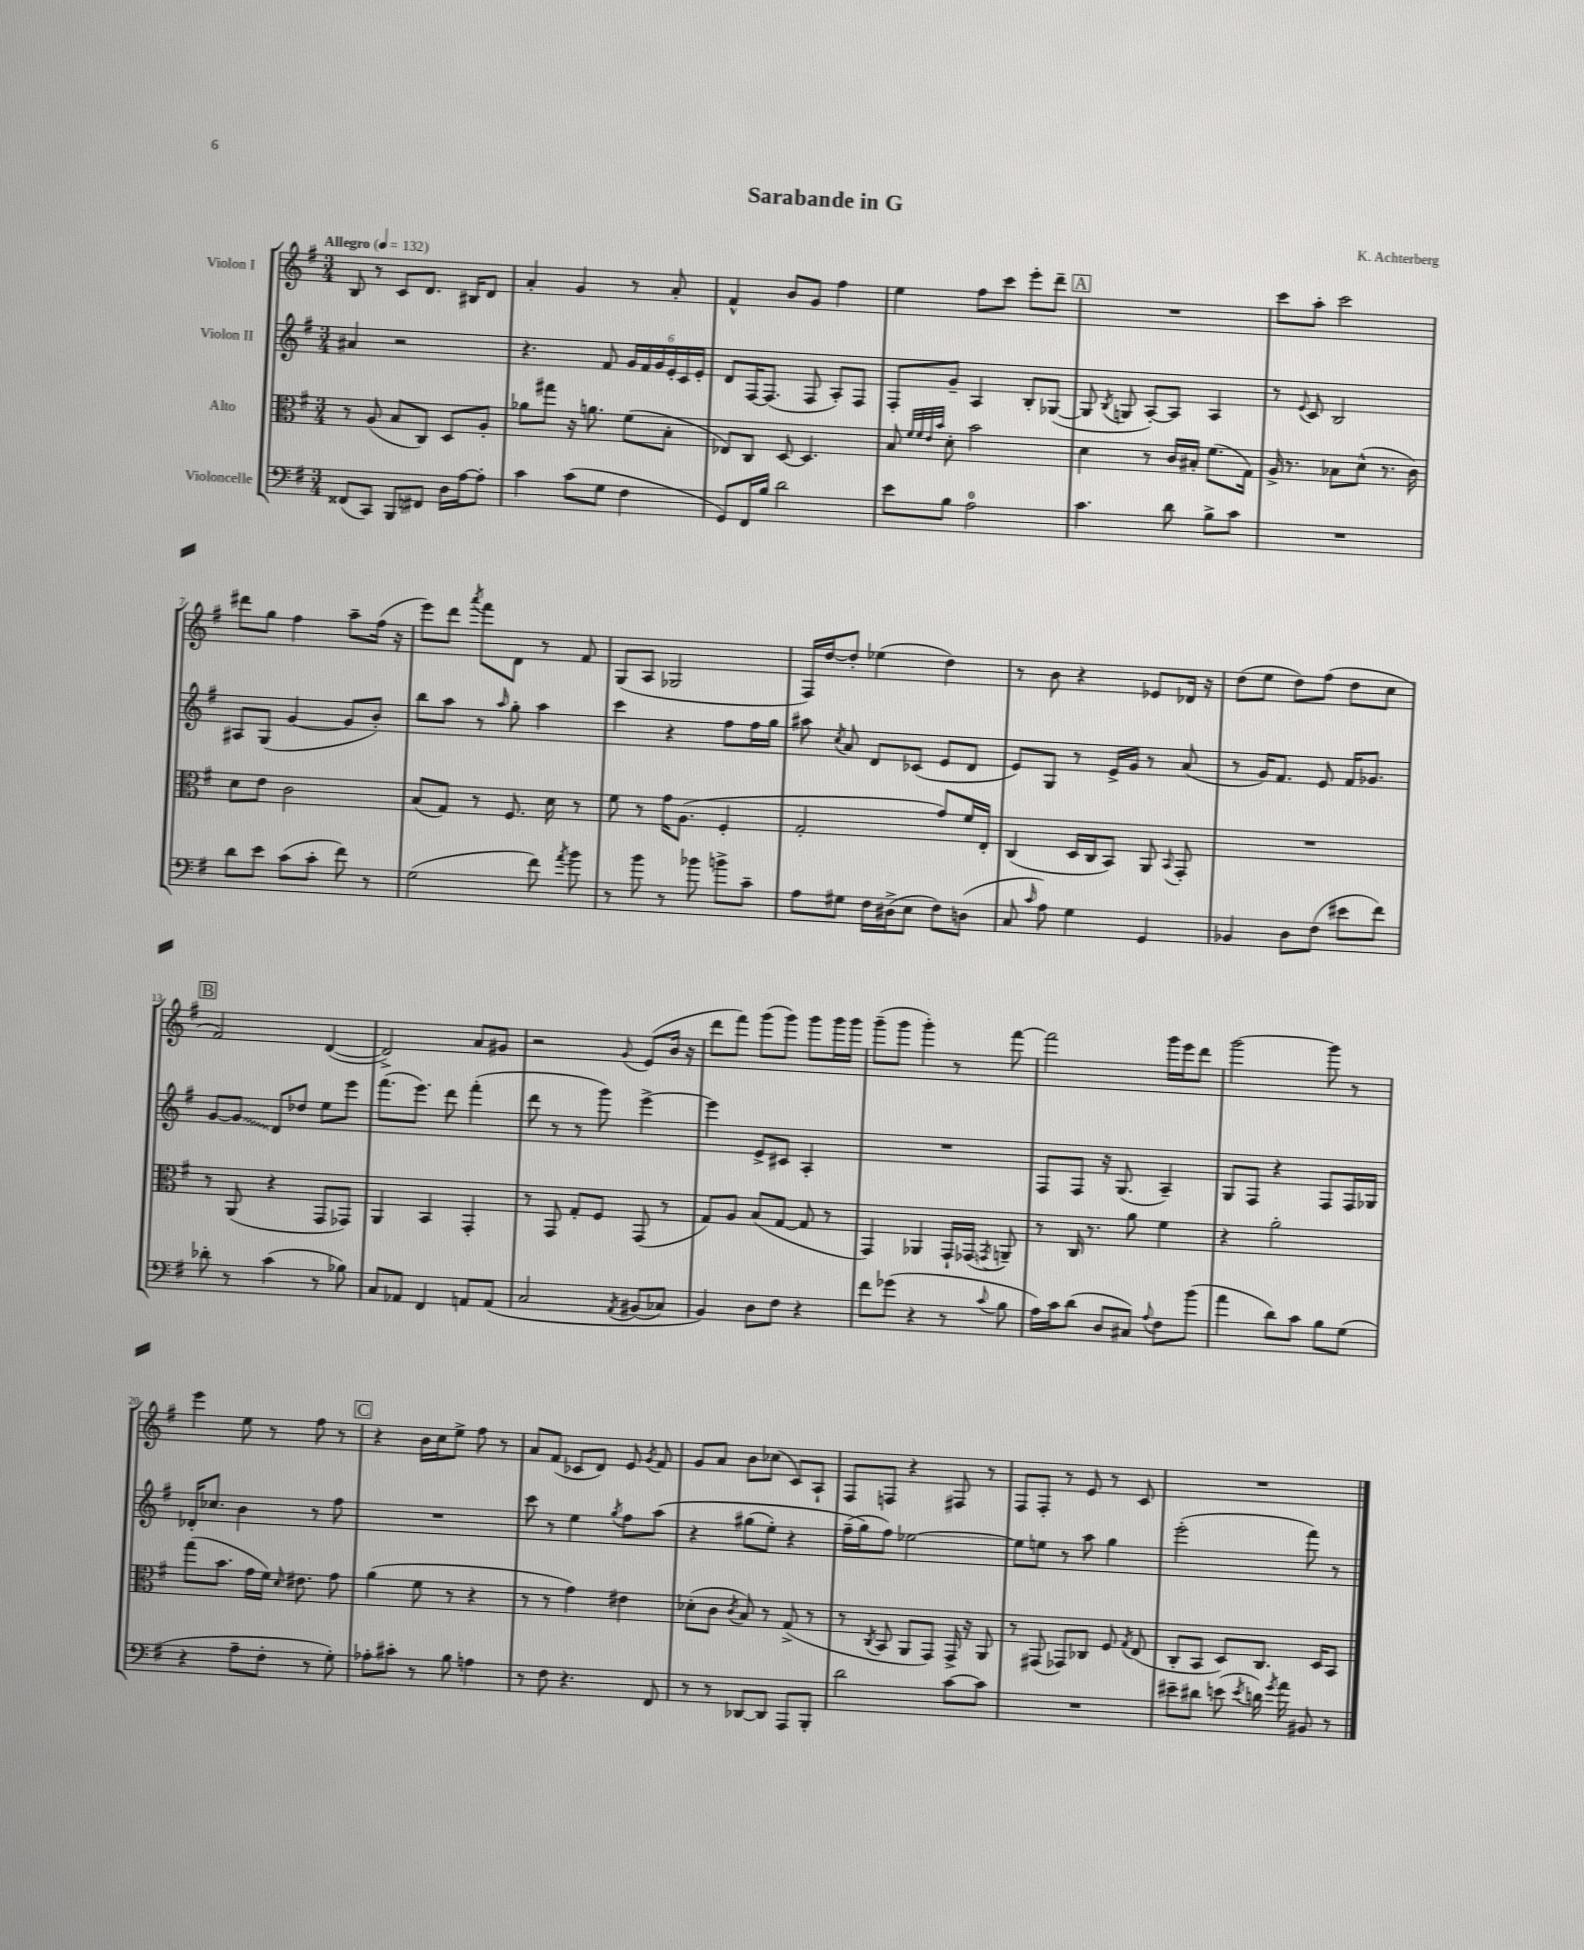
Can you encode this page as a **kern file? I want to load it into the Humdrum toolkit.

**kern	**kern	**kern	**kern
*staff4	*staff3	*staff2	*staff1
*clefF4	*clefC3	*clefG2	*clefG2
*k[f#]	*k[f#]	*k[f#]	*k[f#]
*M3/4	*M3/4	*M3/4	*M3/4
*MM132	*MM132	*MM132	*MM132
(8FF##/L	8r	4a#/	8B/
8CC/J)	(8A/	.	8r
8BBB/L	8B/L	2r	8c/L
8FF#/J	8C/J)	.	8.d/J
16D\LL	8D/L	.	.
[16A\J	.	.	16B#/LK
8A'\]J	8A'/J	.	8d/J
=	=	=	=
4c\	8a-\L	4.r	4a'/
.	8gg#\J	.	.
(8c\L	16r	.	4g/
.	8.a\	.	.
8G\J	.	8f#/	.
4F#\	(8f#\L	24g/LL	8r
.	.	24f#/	.
.	.	24g/	.
.	8B'\J	24e'/	8a'/
.	.	24c/	.
.	.	24e'/JJ	.
=	=	=	=
8GG/L)	8E-/L)	8d/L	4f#^^/
16FF#/L	8C/J	[16F#/K	.
16B/JJ	.	(8.F#/]J	.
2d\	[8D/	.	8b/L
.	4.D/]	8F#/	8g/J
.	.	8A'/L)	4ff#\
.	.	8F#/J	.
=	=	=	=
8e\L	8B/	8F#'/L	4ee\
.	32qqf#/LLL	.	.
.	32qqf#/	.	.
.	32qqe/	.	.
.	32qqb/JJJ	.	.
8B\J	8d'\	8g~/J	.
2A\	2b\	4A/	8ff#\L
.	.	.	8ccc\J
.	.	8B'/L	8eee'\L
.	.	([8G-/J	8ddd~\J
=	=	=	=
4.c\	4d\	8G-/]	2.r
.	.	8qB/	.
.	.	8G/	.
.	8r	[8A'/L)	.
8d\	16c/LL	8A/]J	.
.	16B#'/JJ	.	.
8B^\L	(8.f#\L	4A/	.
8c\J	.	.	.
.	16G\Jk)	.	.
=	=	=	=
2.r	16A^/	8r	8ccc\L
.	8.r	.	.
.	.	8qqe/	.
.	.	8c/	8aa'\J
.	8B-\L	2B/	2ccc\
.	(8d^^\J	.	.
.	8.r	.	.
.	16c\)	.	.
=	=	=	=
8d\L	8d\L	8A#/L	8ddd#\L
8e\J	8e\J	(8G/J	8gg\J
(8c\L	2c\	[4g/	4ff#\
8c'\J	.	.	.
8f#\)	.	8g/]L	8aa~\L
8r	.	8b'/J)	(16ff#\Jk
.	.	.	16r
=	=	=	=
(2G\	(8B/L	8bb\L	8eee\L)
.	8G/J)	8aa\J	8ddd\J
.	.	.	8qaaa/
.	8r	8r	8fff#\L
.	.	16qqaa/	.
.	8.F#/	8gg'\	8d\J
8f#\)	.	4aa\	8r
.	16d\	.	.
8qa/	.	.	.
8b\	8r	.	8f#/
=	=	=	=
8r	8f#\	4ccc\	(8G/L
8b\	8r	.	8A/J
8r	16g\LK	4r	2G-/
.	(8.A\J	.	.
8b-\	.	.	.
8b^\L	4F#'/	8ff#\L	.
8c~\J	.	16ff#\L	.
.	.	16gg\JJ	.
=	=	=	=
8A\L	2G'/	8aa#\	16F#/LL)
.	.	.	[16dd/J
.	.	8qcc/	.
8G#\J	.	8a/	8dd'/]J
16F#\LL	.	8d/L	(4ee-\
(16D#^\J	.	.	.
8E\J	.	(8c-/J	.
8F#\L)	8g/L)	8e/L	4dd\)
(8D\J	16f#/L	8d/J	.
.	16E'/JJ	.	.
=	=	=	=
8C/	(4C/	8e/L)	8r
16qqc/	.	.	.
8A\)	.	8G/J	8b\
4G\	16D/LL	8r	4r
.	16C/J	.	.
.	8BB/J)	16e^/LL	.
.	.	16g/JJ	.
4GG/	8AA/	8r	8e-/L
.	8qqBB/	.	.
.	8GG'/	(8a/	16d-/Jk
.	.	.	16r
=	=	=	=
4BB-/	2.r	8r	(8dd\L
.	.	16g/LK)	8ee\J
.	.	8.f#/J	.
8D\L	.	.	8dd\L)
(8F#\J	.	8e/	(8ff#\J
8e#\L	.	16f#/LK	8dd\L
.	.	8.g-/J	.
8f#\J)	.	.	8cc\J
=	=	=	=
8d-'\	8r	[8g/L	2f#/)
8r	(8AA/	8g/]J	.
(4c\	4r	8d/L	.
.	.	8dd-/J	.
8r	8GG/L	8ee\L	([4d/
8B-\)	8GG-/J)	8eee\J	.
=	=	=	=
8C/L	4AA/	(8.fff#\L	2d^/])
8AA-/J	.	.	.
.	.	8.eee\J)	.
4FF#/	4BB/	.	.
.	.	8ddd\	.
8AA/L	4GG'/	(4fff#'\	8a/L
&(8AA/J	.	.	8g#/J
=	=	=	=
2C/	8r	8ddd\	2r
.	8GG/	8r	.
.	8G'/L	8r	.
.	8F#/J	8ggg\)	.
8qAA/	.	.	8qqg/
(8BB#/L	(8GG/	[4eee^\	(8e/L
8C-/J)	8r	.	16b/Jk
.	.	.	16r
=	=	=	=
4BB/&)	8G/L)	4eee\]	8ddd\L
.	8A/J	.	8fff#\J)
8D\L	(8B/L	8e^/L	(8ggg\L
8F#\J	[8G/J	8c#/J	8ggg\J)
4r	8G/]	4A'/	8ggg\L
.	8r	.	16ggg\L
.	.	.	16ggg\JJ
=	=	=	=
8f#\L	4GG/)	2.r	(8ggg~\L
(8g-\J	.	.	8ggg\J
4r	4AA-/	.	4ggg'\)
8r	16GG`/LL	.	8r
.	(16GG-/JJ	.	.
8qqc/	8qGG/	.	.
8B\	8AA~/)	.	[8fff#\
=	=	=	=
16A\LL)	8r	8F#/L	2fff#\]
16c\J	.	.	.
(8d\J	16C/	8F#/J	.
.	8.r	.	.
8D/L	.	16r	.
.	.	(8.G/	.
8C#/J)	8a\	.	.
8qqA/	.	.	.
8F#\L	4f#\	4A~/)	16ggg\LL
.	.	.	16eee\J
(8b\J	.	.	8ddd\J
=	=	=	=
4a\	4r	8G/L	[2ggg\
.	.	8F#/J	.
8d\L)	2a'\	4r	.
8c\J	.	.	.
8B\L	.	8F#/L	8ggg\]
(8G\J	.	16F#/L	8r
.	.	16G-/JJ	.
=	=	=	=
4r	(8gg\L	16d-'/LK	4eee\
.	.	8.cc-/J	.
.	8.b\J	.	.
8A~\L	.	4b\	8ee\
.	16g\LL	.	.
8F#'\J	16f#\JJ)	.	8r
.	16qqd/	.	.
.	8.e#\	.	.
8r	.	8r	8ff#\
8G'\)	8g\	8ff#\	8r
=	=	=	=
8A-'\L	(4a\	2.r	4r
8c#'\J	.	.	.
8r	8f#\	.	16b\LL
.	.	.	16cc\J
8B\	8r	.	8ee^\J
4A\	4r	.	8ff#\
.	.	.	8r
=	=	=	=
8r	8r	8ccc\	8a/L
8F#\	8r	8r	(8f#/J
4.r	4g\)	4ee\	8c-/L
.	.	.	8d/J)
.	.	8qgg/	.
.	4e#\	8ff#\L	8e/
.	.	.	8qg/
8FF#/	.	&(8aa\J	8f#/
=	=	=	=
8r	(8d-'\L	4r	8g/L
8r	8c\J	.	8a/J
.	8qc/	.	.
[8DD-/L	8B/)	(8gg#\L	8b\L
8DD-/]J	8r	8ee'\J)	(8cc-\J
8AAA/L	(8G^/	4r	8c/L)
8BBB'/J	8r	.	8A`/J
=	=	=	=
2d\	8r	(16ff#~\LL	8F#/L
.	.	16gg\J&)	.
.	8qC/	.	.
.	8BB/	8ff#\J)	8F/J
.	8AA/L	[2ee-\	4r
.	8GG/J)	.	.
[8c\L	16GG^/	.	8F#/
.	16r	.	.
8c\]J	8AA/	.	8r
=	=	=	=
2.r	8r	8ee-\]L	8F#/L
.	(8GG#/	8ee\J	8F#'/J
.	8GG-/L)	8r	8r
.	8C-/J	8aa\	8e/
.	8F#/	4gg\	8r
.	8qG/	.	.
.	(8E/	.	8c/
=	=	=	=
8e#~\L	8C'/L	(2eee'\	2.r
8d#\J	8BB/J	.	.
(8e\	8D/L)	.	.
8qe/	.	.	.
16d\)	8.C/J	.	.
8qg/	.	.	.
16a\	.	.	.
8BB#/	.	8fff#\)	.
.	16D/LK	.	.
8r	8BB/J	8r	.
==	==	==	==
*-	*-	*-	*-
